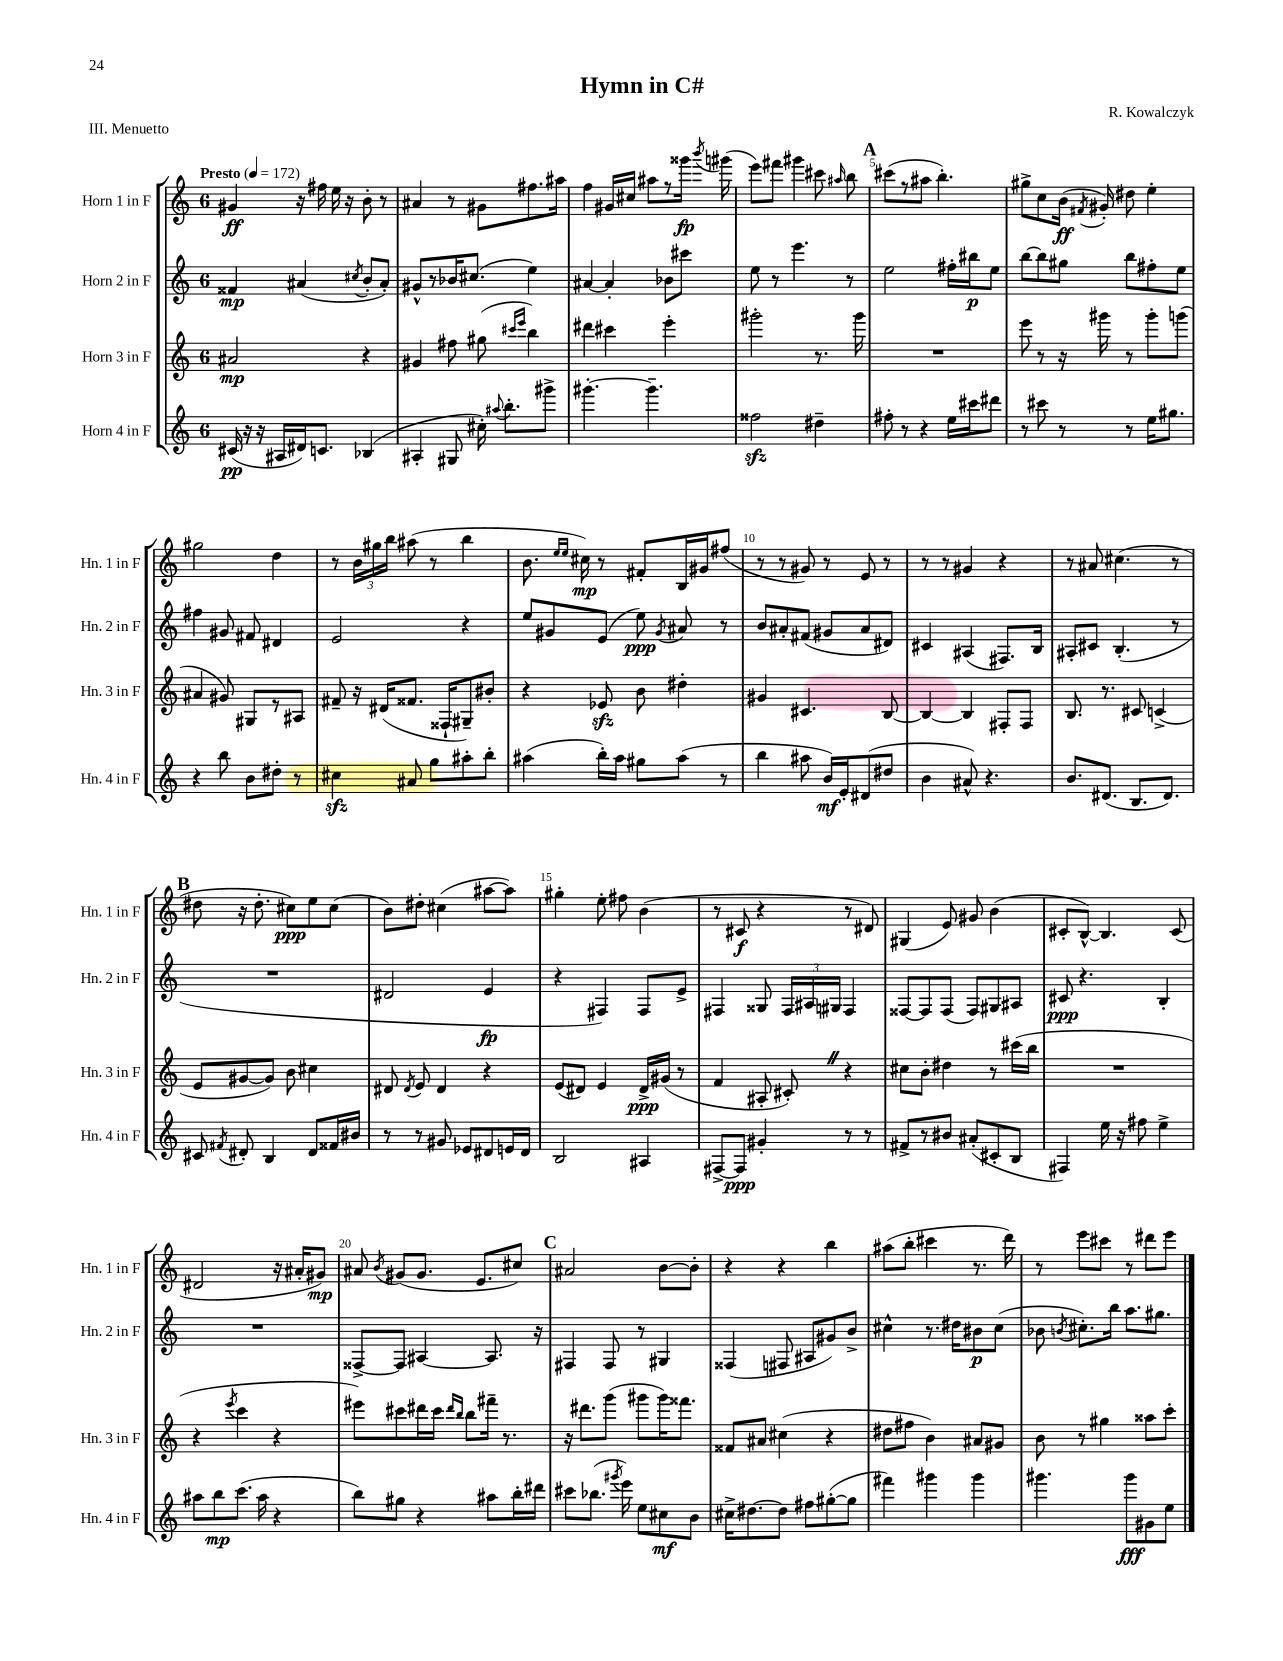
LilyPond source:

\header { title = "Hymn in C#" composer = "R. Kowalczyk" piece = "III. Menuetto" }
<<
\new StaffGroup <<
\new Staff = "s0" \with { instrumentName = "Horn 1 in F" shortInstrumentName = "Hn. 1 in F" } {
    \clef treble \key c \major \once \override Staff.TimeSignature.style = #'single-digit \time 6/8 \tempo "Presto" 4 = 172
    \autoBeamOff gis'4\ff r16 fis''16 e''16 r16 b'8-. r8 |
    ais'4 r8 gis'8[ fis''8. ais''16] |
    f''4 gis'16[ cis''16] ais''8[ r8 gisis'''16]\fp \acciaccatura { b'''8 } gis'''16( |
    e'''8[) fis'''8] gis'''4 cis'''8 \grace { ais''16 } b''8 |
    \mark \markup { \bold "A" } cis'''8[( r8 ais''8] b''4.-.) |
    gis''8[-> c''8 b'16]\ff( \acciaccatura { fis'8 } gis'16-.) dis''8 e''4-. |
    gis''2 d''4 |
    r8 \tuplet 3/2 { b'16[ gis''16 b''16] } ais''8( r8 b''4 |
    b'8. \grace { e''16[ e''16] } cis''16\mp) r8 fis'8[-. b16 gis'16 fis''8]( |
    r8 r8 gis'8) r8 e'8 r8 |
    r8 r8 gis'4 r4 |
    r8 ais'8 cis''4.( r8 |
    \mark \markup { \bold "B" } dis''8 r16 dis''8.-. cis''8[\ppp) e''8 cis''8]( |
    b'8[) dis''8]-. cis''4( ais''8[~ ais''8]) |
    gis''4-. e''8-. fis''8 b'4( |
    r8 cis'8\f r4 r8 dis'8) |
    gis4( e'8) gis'8 b'4( |
    cis'8[-. b8]~-^) b4. cis'8( |
    dis'2 r16 ais'16[-. gis'8]\mp) |
    ais'8 \acciaccatura { b'8 } gis'8[( gis'8.] e'8.[ cis''8]) |
    \mark \markup { \bold "C" } ais'2 b'8[~ b'8]-. |
    r4 r4 b''4 |
    ais''8[( b''8]-. cis'''4 r8. d'''16) |
    r8 e'''8[ cis'''8] r8 dis'''8[ e'''8] \bar "|." |
}
\new Staff = "s1" \with { instrumentName = "Horn 2 in F" shortInstrumentName = "Hn. 2 in F" } {
    \clef treble \key c \major \once \override Staff.TimeSignature.style = #'single-digit \time 6/8
    \autoBeamOff fisis'4\mp ais'4( \acciaccatura { cis''8 } b'8[-. ais'8]-.) |
    gis'8[-^ r8 bes'16 cis''8.]( e''4) |
    ais'4~ ais'4-. bes'8[ cis'''8] |
    e''8 r8 e'''4. r8 |
    \mark \markup { \bold "A" } e''2 fis''16[-. bis''16\p e''8] |
    b''8[~ b''8 gis''8] b''8[ fis''8-. e''8] |
    fis''4 gis'8 fis'8 dis'4 |
    e'2 r4 |
    e''8[ gis'8 e'8]( e''8\ppp) \acciaccatura { gis'8 } ais'8 r8 |
    b'8[ ais'8-. fis'8]( gis'8[ ais'8 dis'8]) |
    cis'4 ais4( fis8.[) b16] |
    ais8[-. cis'8] b4.-.( r8 |
    \mark \markup { \bold "B" } R2. |
    dis'2 e'4\fp |
    r4 fis4) fis8[ e'8]-> |
    fis4 gisis8 \tuplet 3/2 { fis16[ ais16 gis16] } fis4 |
    fisis8[~ fisis8 fisis8]( fisis8[) gis8 ais8] |
    cis'8\ppp r4. b4-. |
    R2. |
    fisis8[~-> fisis8] ais4~ ais8. r16 |
    \mark \markup { \bold "C" } fis4 fis8 r8 gis4 |
    fisis4( fis8 ais8[ gis'8) b'8]-> |
    cis''4-^ r8. dis''16[ bis'8\p cis''8]( |
    bes'8 \acciaccatura { b'8 } cis''8.[-.) b''16] a''8.[ gis''8.] \bar "|." |
}
\new Staff = "s2" \with { instrumentName = "Horn 3 in F" shortInstrumentName = "Hn. 3 in F" } {
    \clef treble \key c \major \once \override Staff.TimeSignature.style = #'single-digit \time 6/8
    \autoBeamOff ais'2\mp r4 |
    gis'4 fis''8 gis''8( \grace { cis'''16[ e'''16] } b''4) |
    dis'''4 cis'''4 e'''4-. |
    gis'''2-. r8. gis'''16 |
    \mark \markup { \bold "A" } R2. |
    e'''8 r8 r16 gis'''16 r8 gis'''8[-. g'''8]( |
    ais'4 gis'8) gis8[ r8 ais8] |
    fis'8-- r16 dis'16[( fisis'8.] fisis16[-! gis8--) bis'8]-. |
    r4 ees'8\sfz b'8 dis''4-. |
    gis'4 cis'4. b8~ |
    b4~ b4 fis8[-. fis8] |
    b8. r8. cis'8 c'4->( |
    \mark \markup { \bold "B" } e'8[ gis'8~ gis'8]) b'8 cis''4 |
    dis'8 \acciaccatura { dis'8 } e'8 dis'4 r4 |
    e'8[( dis'8]) e'4 dis'16[->\ppp gis'16]( r8 |
    f'4 ais8-. cis'8-.) \once \override BreathingSign.text = \markup { \musicglyph "scripts.caesura.straight" } \breathe r4 |
    cis''8[ b'8]-. dis''4 r8 cis'''16[( b''16] |
    R2. |
    r4 \acciaccatura { e'''8 } c'''4 r4 |
    eis'''8[) cis'''8 dis'''16 cis'''16] \grace { dis'''16[ b''16] } b''8[ fis'''16]-- r8. |
    \mark \markup { \bold "C" } r16 dis'''8.[ g'''8]( gis'''8[ gis'''16) fisis'''8.] |
    fisis'8[ ais'8] cis''4( r4 |
    dis''8[ fis''8] b'4) ais'8[ gis'8] |
    b'8 r8 gis''4 aisis''8[ c'''8]-. \bar "|." |
}
\new Staff = "s3" \with { instrumentName = "Horn 4 in F" shortInstrumentName = "Hn. 4 in F" } {
    \clef treble \key c \major \once \override Staff.TimeSignature.style = #'single-digit \time 6/8
    \autoBeamOff cis'16\pp( r16 r16 ais16[ dis'16) c'8.] bes4( |
    ais4-. gis8 cis''16-.) \appoggiatura { ais''8 } b''8.[-. gis'''8]-> |
    gis'''4.~-. gis'''4.-- |
    fisis''2\sfz dis''4-- |
    \mark \markup { \bold "A" } fis''8-. r8 r4 e''16[ cis'''16 dis'''8] |
    r8 cis'''8 r8 r8 e''16[ gis''8.] |
    r4 b''8 b'8[ dis''8]-. r8 |
    cis''4\sfz ais'8 g''8[ ais''8-. b''8]-. |
    ais''4( b''16[-.) ais''16] gis''8[ ais''8]( r8 |
    b''4 ais''8 b'16[\mf) e'16-. dis'8( dis''8] |
    b'4 ais'8-^) r4. |
    b'8.[ dis'8.]( b8.[ dis'8.]) |
    \mark \markup { \bold "B" } cis'8 \acciaccatura { fis'8 } dis'8-. b4 dis'8[ fisis'16 bis'16] |
    r8 r8 gis'8 ees'8[ dis'8 e'16 dis'16] |
    b2 ais4 |
    fis8[~-> fis8]\ppp gis'4-. r8 r8 |
    fis'8[-> r8 bis'8] ais'8[-.( cis'8-. b8] |
    fis4) e''16 r16 fis''8 e''4-> |
    ais''8[ b''8\mp c'''8.]( ais''16 r4 |
    b''8[) gis''8] r4 ais''8[ b''16-. dis'''16] |
    \mark \markup { \bold "C" } cis'''8[ bes''8.]( \acciaccatura { gis'''8 } e'''16) e''8[ cis''8\mf b'8] |
    cis''16[-> dis''8.~ dis''8] fis''8[ gis''8~-.( gis''8] |
    fis'''4) gis'''4 gis'''4 |
    gis'''4. gis'''8[\fff gis'8 e''8] \bar "|." |
}
>>
>>
\layout { \context { \Score \override BarNumber.break-visibility = ##(#f #t #t) barNumberVisibility = #(every-nth-bar-number-visible 5) } }
